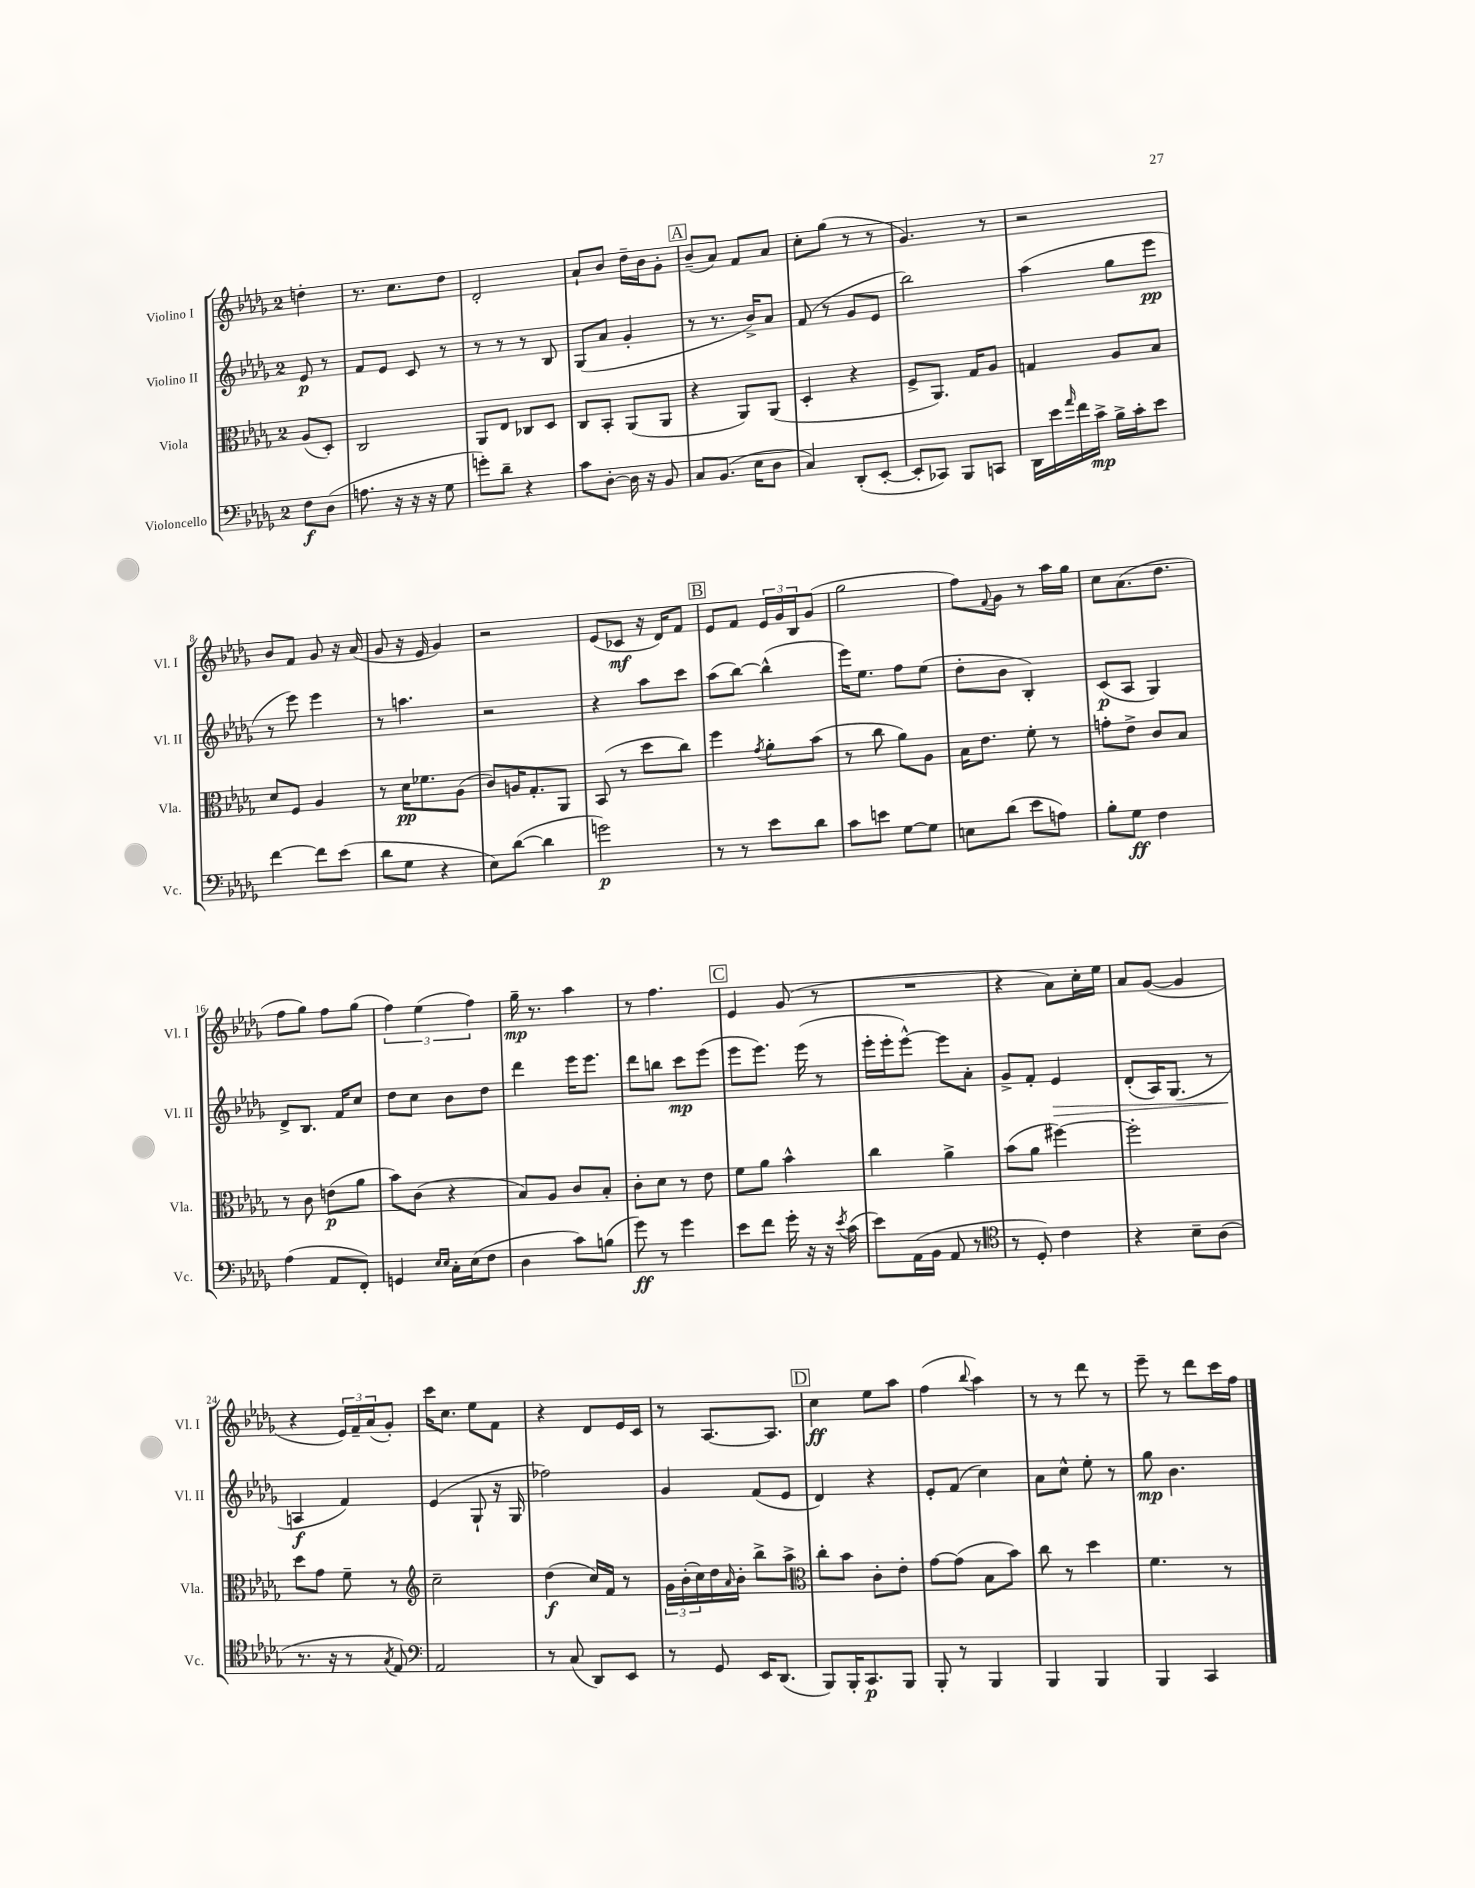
<<
\new StaffGroup <<
\new Staff = "s0" \with { instrumentName = "Violino I" shortInstrumentName = "Vl. I" } {
    \clef treble \key des \major \once \override Staff.TimeSignature.style = #'single-digit \time 2/4 \partial 4
    d''4-. |
    r8. c''8. des''8 |
    des'2-. |
    aes'8-! bes'8 des''16-- bes'16 ges'8-. |
    \mark \markup { \box "A" } bes'8--( aes'8) f'8 aes'8 |
    c''8-. ges''8( r8 r8 |
    ges'4.) r8 |
    r2 |
    bes'8 f'8 ges'8 r16 aes'16( |
    ges'8 r16 ees'16 ges'4) |
    r2 |
    ees'8( ces'8\mf r16 des'16) f'8 |
    \mark \markup { \box "B" } ees'8 f'8 \tuplet 3/2 { ees'16 ges'16 bes16 } ges'8( |
    ges''2 |
    f''8) \appoggiatura { f'8 } ges'8 r8 aes''16 ges''16 |
    c''8 aes'8.( des''8. |
    f''8 ges''8) f''8 ges''8( |
    \tuplet 3/2 { f''4) ees''4( f''4) } |
    ges''16--\mp r8. aes''4 |
    r8 f''4. |
    \mark \markup { \box "C" } ees'4 ges'8( r8 |
    R2 |
    r4 aes'8) c''16-. ees''16 |
    aes'8 ges'8~( ges'4 |
    r4 \tuplet 3/2 { ees'16) f'16-- aes'16( } ges'8-.) |
    c'''16 c''8. ees''8 f'8 |
    r4 des'8 ees'16 c'16 |
    r8 aes8.~ aes8. |
    \mark \markup { \box "D" } c''4\ff ees''8 aes''8 |
    f''4( \appoggiatura { bes''8 } aes''4) |
    r8 r8 des'''8 r8 |
    ees'''8-- r8 des'''8 c'''16 f''16 \bar "|." |
}
\new Staff = "s1" \with { instrumentName = "Violino II" shortInstrumentName = "Vl. II" } {
    \clef treble \key des \major \once \override Staff.TimeSignature.style = #'single-digit \time 2/4 \partial 4
    ees'8\p r8 |
    f'8 ees'8 c'8 r8 |
    r8 r8 r8 bes8 |
    ges8( aes'8 ges'4-. |
    \mark \markup { \box "A" } r8 r8. bes'16->) aes'8 |
    f'8( r8 ges'8 ees'8 |
    bes''2) |
    aes''4( ges''8 ees'''8\pp |
    r8 ees'''8) ees'''4 |
    r8 a''4. |
    r2 |
    r4 aes''8 c'''8 |
    \mark \markup { \box "B" } aes''8( bes''8~) bes''4-^( |
    ees'''16) ees''8. f''8 ees''8( |
    des''8-. bes'8 bes4-.) |
    c'8\p( aes8 ges4) |
    des'8-> bes8. f'16 c''8 |
    des''8 c''8 bes'8 des''8 |
    des'''4 ees'''16 ees'''8. |
    des'''8 b''8 c'''8\mp ees'''8( |
    \mark \markup { \box "C" } ees'''8 ees'''8.) ees'''16( r8 |
    ees'''16-. ees'''16-. ees'''8~-^) ees'''8 aes'8-. |
    ges'8-> f'8-. ees'4\> |
    des'8-.( aes16) ges8.( r8 |
    a4\f\! f'4) |
    ees'4( ges8-! r16 ges16 |
    fes''2) |
    ges'4 f'8( ees'8 |
    \mark \markup { \box "D" } des'4) r4 |
    ees'8-. f'8( c''4) |
    aes'8 c''8-^ ees''8-. r8 |
    ges''8\mp bes'4. \bar "|." |
}
\new Staff = "s2" \with { instrumentName = "Viola" shortInstrumentName = "Vla." } {
    \clef alto \key des \major \once \override Staff.TimeSignature.style = #'single-digit \time 2/4 \partial 4
    aes8( des8-.) |
    c2 |
    aes,8 ees8 ces8 des8 |
    c8 bes,8-. aes,8( aes,8 |
    \mark \markup { \box "A" } r4 aes,8) aes,8( |
    des4-. r4 |
    f8-> aes,8.) ges16 aes8 |
    g4 aes8 bes8 |
    des'8 f8 aes4 |
    r8 des'16\pp fes'8. aes8( |
    c'8) a16 ges8.-. aes,8 |
    bes,8( r8 des''8 c''8) |
    \mark \markup { \box "B" } f''4 \acciaccatura { ges'8 } aes'8-. bes'8( |
    r8 c''8 aes'8) aes8 |
    bes16 ees'8. f'8-. r8 |
    g'8-. ees'8-> c'8 bes8 |
    r8 c'8 e'8\p( aes'8 |
    bes'8) c'8( r4 |
    bes8) aes8 c'8 bes8-. |
    c'8-. des'8 r8 ees'8 |
    \mark \markup { \box "C" } f'8 aes'8 bes'4-^ |
    c''4 aes'4-> |
    bes'8( aes'8 fis''4~) |
    fis''2-. |
    des''8 ges'8 f'8-- r8 |
    \clef treble c''2-- |
    des''4\f( c''16) f'16 r8 |
    \tuplet 3/2 { ges'16 bes'16-.( c''16) } des''16 \grace { aes'16 } bes'16-. bes''8-> aes''8-> |
    \mark \markup { \box "D" } \clef alto c''8-. bes'8 c'8-. ees'8-. |
    ges'8~ ges'8( bes8 bes'8) |
    c''8 r8 des''4 |
    f'4. r8 \bar "|." |
}
\new Staff = "s3" \with { instrumentName = "Violoncello" shortInstrumentName = "Vc." } {
    \clef bass \key des \major \once \override Staff.TimeSignature.style = #'single-digit \time 2/4 \partial 4
    f8\f des8( |
    a8. r16 r16 r16 ges8 |
    g'8-.) des'8-- r4 |
    c'8 des8~-. des16 r16 bes,8 |
    \mark \markup { \box "A" } c8 bes,8.( ees16 des8 |
    c4) des,8-.( ees,8~-. |
    ees,8-. ces,8) bes,,8 c,8 |
    des,16 ees'16 \grace { aes'16 } f'16 c'16->\mp bes16-> c'16-. ees'8 |
    f'4~ f'8 ees'8( |
    des'8 ges8 r4 |
    ees8) des'8~( des'4 |
    g'2\p) |
    \mark \markup { \box "B" } r8 r8 ees'8 des'8 |
    c'8 e'8 ges8~ ges8 |
    e8 des'8( ees'8 a8) |
    bes8-. ges8\ff f4 |
    aes4( aes,8 f,8-.) |
    g,4 \grace { ees16 ees16 } c16-. ees16( f8 |
    des4 c'8) b8( |
    ges'8\ff) r8 ges'4 |
    \mark \markup { \box "C" } ees'8 f'8 ges'16-. r16 r16 \acciaccatura { ees'8 } c'16( |
    ees'8) aes,16( bes,16 aes,8 r8 |
    \clef tenor r8 des8-.) c'4 |
    r4 bes8-- aes8( |
    r8. r16 r8 \acciaccatura { ges8 } ees8) |
    \clef bass aes,2 |
    r8 c8( des,8) ees,8 |
    r8 ges,8 ees,16 des,8.( |
    \mark \markup { \box "D" } bes,,8) bes,,16-. c,8.\p bes,,8 |
    bes,,8-. r8 bes,,4 |
    bes,,4 bes,,4 |
    bes,,4 c,4 \bar "|." |
}
>>
>>
